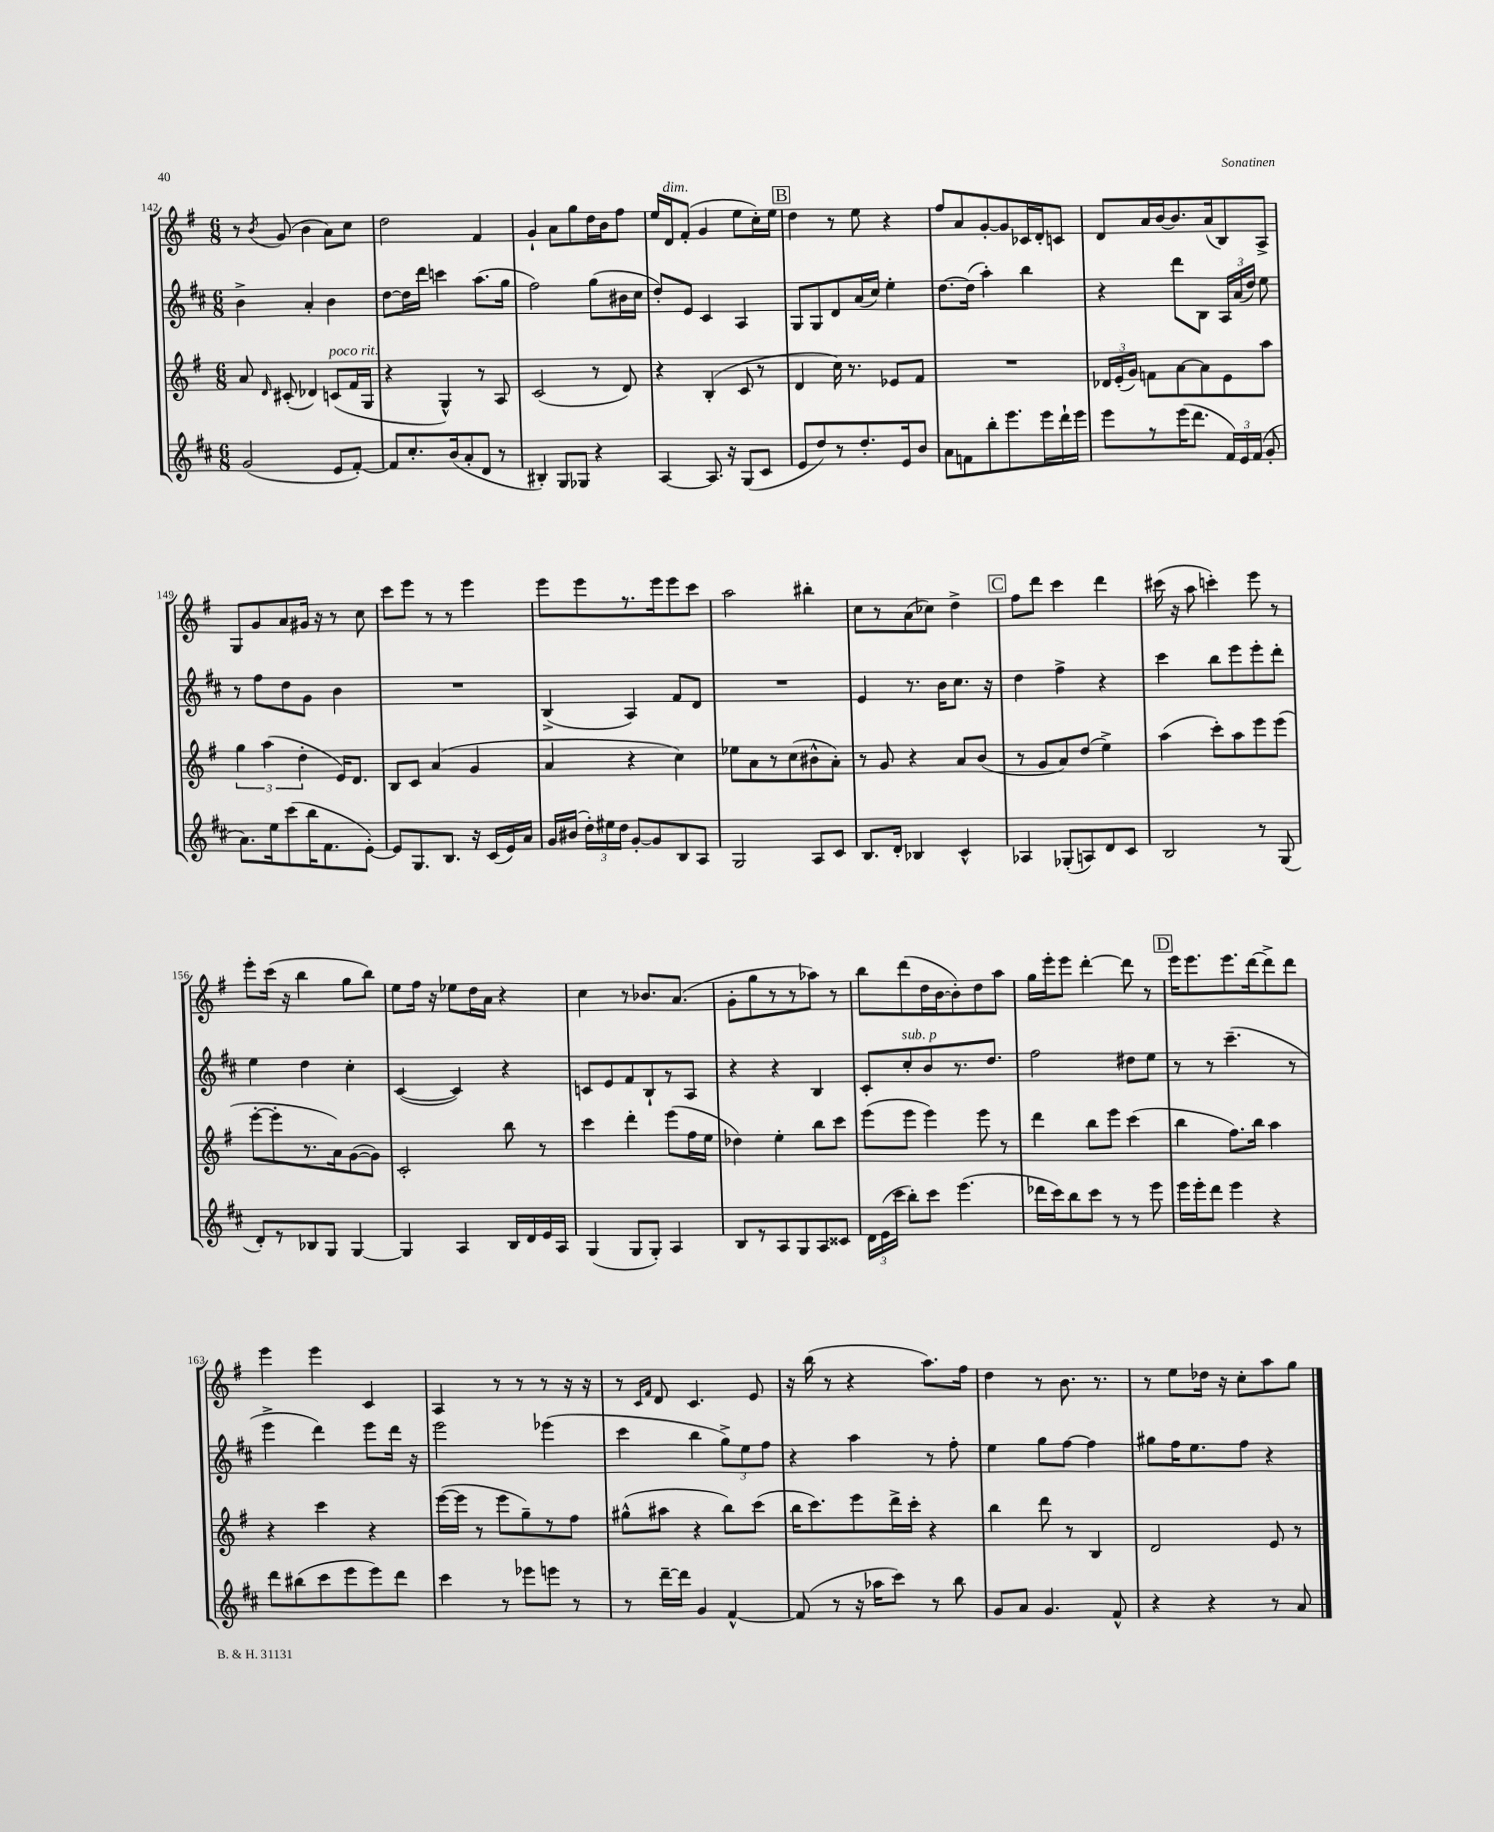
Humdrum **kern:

**kern	**kern	**kern	**kern
*part4	*part3	*part2	*part1
*staff4	*staff3	*staff2	*staff1
*clefG2	*clefG2	*clefG2	*clefG2
*k[f#c#]	*k[f#]	*k[f#c#]	*k[f#]
*M6/8	*M6/8	*M6/8	*M6/8
=142	=142	=142	=142
(2g/	8a/	4b^\	8r
.	16qqd/	.	8qb/
.	(8c#X'/	.	(8g/
.	4d-X/)	4a'/	4b\
!	!LO:TX:a:i:t=poco rit.	!	!
8e/L	(8cn/L	4b\	8a\L)
[8f#'/J)	16f#/L	.	8cc\J
.	16G/JJ	.	.
=143	=143	=143	=143
8f#/L]	4r	[8dd\L	2dd\
8.cc#'/	.	16dd\L]	.
.	.	16ddd\JJ	.
.	4G^^/)	4cccn\	.
(16b/k	.	.	.
8a'/	.	.	.
8d/J	8r	(8.aa\L	4f#/
8r	8A/	.	.
.	.	16gg\Jk	.
=144	=144	=144	=144
4B#X'/)	(2c/	2ff#\)	4g`/
8G/L	.	.	8a\L
8G-X/J	.	.	8gg\
4r	8r	(8gg\L	16dd\L
.	.	.	16b\J
.	8d/)	16b#X\L	8ff#\J
.	.	16cc#\JJ	.
=145	=145	=145	=145
[4A/	4r	8dd'/L)	16ee/LL
!	!	!	!LO:TX:a:i:t=dim.
.	.	.	16d/J
.	.	8e/J	(8f#'/J
8.A/]	(4B'/	4c#/	4g/
16r	.	.	.
(8G/L	8c/	4A/	8ee\L
8c#/J	8r	.	16cc'\L)
.	.	.	16ee\JJ
!!LO:REH:place=s1:t=B
=146	=146	=146	=146
8e/L	4d/	8G/L	4dd\
8dd/)	.	8G/	.
8r	16cc\)	8d/	8r
.	8.r	.	.
8.dd'/	.	(16a/L	8ee\
.	.	16cc#/JJ)	.
.	8e-X/L	4ee'\	4r
16e/k	.	.	.
8b/J	8f#/J	.	.
=147	=147	=147	=147
8a\L	2.r	[8.dd\L	8ff#/L
8fn\	.	.	8a/
.	.	(16dd\Jk]	.
8bb'\	.	4aa'\)	[8g'/
8.eee\	.	.	8g/]
.	.	4bb\	16c-X/L
16eee\L	.	.	16d'/J
16ddd`\	.	.	8cn/J
16eee\JJ	.	.	.
=148	=148	=148	=148
8eee\L	24d-X/LL	4r	8d/L
.	(24e'/	.	.
.	24g/JJ)	.	.
8r	8fn\L	.	16a/L
.	.	.	[16b/J
(16eee\K	[8a\	8ddd\L	8.b/]
8.ddd\J	.	.	.
.	8a\]	8B\J	.
.	.	.	(16a/k
24f#/LL)	8e\	24A/LL	8B/)
24e/	.	(24a/	.
(24f#/JJ	.	24dd/JJ)	.
8g'/	8aa\J	8ee\	8A^/J
!!LO:LB:g=z
=149	=149	=149	=149
8.a\L)	6gg\	8r	8G/L
.	.	8ff#\L	8g/
.	(6aa\	.	.
16ee\k	.	.	.
(8ccc#\	.	8dd\	8a/
.	6dd'\	.	.
16bb\K	.	8g\J	16g#X/Jk
8.f#\	.	.	16r
.	16e/KL)	4b\	8r
.	8.d/J	.	.
[8e'\J)	.	.	8cc\
=150	=150	=150	=150
8e/L]	8B/L	2.r	8ccc\L
8.G/	8c/J	.	8eee\J
.	(4a/	.	8r
8.B/J	.	.	.
.	.	.	8r
16r	4g/	.	4eee\
(16c#/LL	.	.	.
16e/)	.	.	.
16a/JJ	.	.	.
=151	=151	=151	=151
16g/LL	4a/	(4B^/	8eee\L
(16b#X/JJ	.	.	.
24dd'\LL)	.	.	8eee\
24ee#X\	.	.	.
24dd\JJ	.	.	.
[8g'/L	4r	4A/)	8.r
8g/]	.	.	.
.	.	.	16eee\k
8B/	4cc\)	8f#/L	8eee\
8A/J	.	8d/J	8ccc\J
=152	=152	=152	=152
2G/	8ee-X\L	2.r	2aa\
.	8a\	.	.
.	8r	.	.
.	(8cc\	.	.
8A/L	8b#X^^\	.	4bb#X'\
8c#/J	8a'\J)	.	.
=153	=153	=153	=153
8.B/L	8r	4e/	8cc\L
.	8g/	.	8r
16d'/Jk	.	.	.
4B-X/	4r	8.r	(8a\
.	.	.	8cc-X\J)
.	.	16b\KL	.
4c#^^/	8a/L	8.cc#\J	4dd^\
.	(8b/J	.	.
.	.	16r	.
!!LO:REH:place=s1:t=C
=154	=154	=154	=154
4A-X/	8r	4dd\	8ff#\L
.	8g/L	.	8ddd\J
(8G-X'/L	8a/)	4ff#^\	4ccc\
8An/)	(8dd/J	.	.
8d/	4ee^\)	4r	4ddd\
8c#/J	.	.	.
=155	=155	=155	=155
2B/	(4aa\	4ccc#\	(16ccc#X\
.	.	.	16r
.	.	.	8aa\
.	8ccc'\L)	8bb\L	4cccn'\)
.	8aa\	8eee\	.
8r	8eee\	8eee'\	8eee\
(8G/	(8eee\J	8ddd'\J	8r
!!LO:LB:g=z
=156	=156	=156	=156
8d'/L)	[8eee'\L	4ee\	8eee'\L
8r	8eee'\]	.	(16ccc\Jk
.	.	.	16r
8B-X/	8.r	4dd\	4bb\
8G/J	.	.	.
.	16a\k)	.	.
[4G/	([8g\	4cc#'\	8gg\L
.	8g\J])	.	8bb\J)
=157	=157	=157	=157
4G/]	2c'/	([4c#/	8ee\L
.	.	.	16ff#\Jk
.	.	.	16r
4A/	.	4c#/])	8ee-X\L
.	.	.	16dd\L
.	.	.	16a\JJ
16B/LL	8bb\	4r	4r
16d/	.	.	.
16e/	8r	.	.
16A/JJ	.	.	.
=158	=158	=158	=158
(4G/	4ccc\	8cn/L	4cc\
.	.	8e/	.
8G/L	4ddd'\	8f#/	8r
8G'/J)	.	8B`/	8.b-X/L
4A/	(8eee\L	8r	.
.	.	.	(8.a/J
.	16ff#\L	8A/J	.
.	16ee\JJ	.	.
=159	=159	=159	=159
8B/L	4dd-X\)	4r	8g'\L
8r	.	.	8gg\
8A/	4ee'\	4r	8r
8G/	.	.	8r
8A/	8bb\L	4B/	8aa-X\J)
8c##X/J	8ccc\J	.	8r
=160	=160	=160	=160
24d\LL	(8eee\L	8c#'/L	8bb\L
(24e\	.	.	.
24ccc#\JJ	.	.	.
!	!	!LO:TX:a:i:t=sub. p	!
8bb'\L)	8eee\J	8cc#'/	(8ddd\
8ccc#\J	4eee\)	8b/	16dd\L
.	.	.	[16b\J
(4.eee\	.	8.r	8b'\])
.	8eee\	.	8dd\
.	.	8.dd/J	.
.	8r	.	8aa\J
=161	=161	=161	=161
16ddd-X\LL	4ddd\	2ff#\	16gg\LL
16ccc#\J)	.	.	16eee'\J
8bb\	.	.	8eee\J
8ccc#\J	8bb\L	.	[4ddd'\
8r	8eee\J	.	.
8r	(4ccc\	8dd#X\L	8ddd\]
8eee\	.	8ee\J	8r
!!LO:REH:place=s1:t=D
=162	=162	=162	=162
16eee\LL	4bb\	8r	16eee\KL
16eee'\J	.	.	8.eee\
8ddd\J	.	8r	.
4eee\	8.ff#\L)	(4.ccc#~\	8.eee\
.	16bb\Jk	.	[16ddd\k
4r	4aa\	.	8ddd^\]
.	.	8r	8ddd\J
!!LO:LB:g=z
=163	=163	=163	=163
8ddd\L	4r	4eee^\	4eee\
(8bb#X\	.	.	.
8ccc#\	4ccc\	4ddd\)	4eee\
8eee\	.	.	.
8eee\)	4r	8eee\L	4c/
8ddd\J	.	16ddd\Jk	.
.	.	16r	.
=164	=164	=164	=164
4ccc#\	([16eee\LL	2eee\	4A/
.	16eee\JJ]	.	.
.	8r	.	.
8r	8eee\L	.	8r
8eee-X\L	8gg~\)	.	8r
8eeen\J	8r	(4eee-X\	8r
8r	8ff#\J	.	16r
.	.	.	16r
=165	=165	=165	=165
8r	(8gg#X^^\L	4ccc#\	8r
.	.	.	16qqc/LL
.	.	.	16qqf#/JJ
[16ddd~\LL	8aa#X\J	.	8d/
16ddd\JJ]	.	.	.
4g/	4r	4bb\	4.c/
[4f#^^/	8bb\L)	12gg^\L)	.
.	.	12ee\	.
.	(8ccc\J	.	8e/
.	.	12ff#\J	.
=166	=166	=166	=166
(8f#/]	16bb\KL	4r	16r
.	8.ccc\)	.	(16bb\
8r	.	.	8r
16r	8eee\	4aa\	4r
16aa-X\KL	.	.	.
8ccc#\J)	16ddd^\L	.	.
.	16ccc'\JJ	.	.
8r	4r	8r	8.aa\L)
8bb\	.	8ff#'\	.
.	.	.	16ff#\Jk
=167	=167	=167	=167
8g/L	4bb\	4ee\	4dd\
8a/J	.	.	.
4.g/	8ddd\	8gg\L	8r
.	8r	[8ff#\J	8.b\
.	4B/	4ff#\]	.
.	.	.	8.r
8f#^^/	.	.	.
=168	=168	=168	=168
4r	2d/	8gg#X\L	8r
.	.	16ff#\K	8ee\L
.	.	8.ee\	.
4r	.	.	16dd-X\Jk
.	.	.	16r
.	.	8ff#\J	8cc'\L
8r	8e/	4r	8aa\
8a/	8r	.	8gg\J
==	==	==	==
*-	*-	*-	*-
